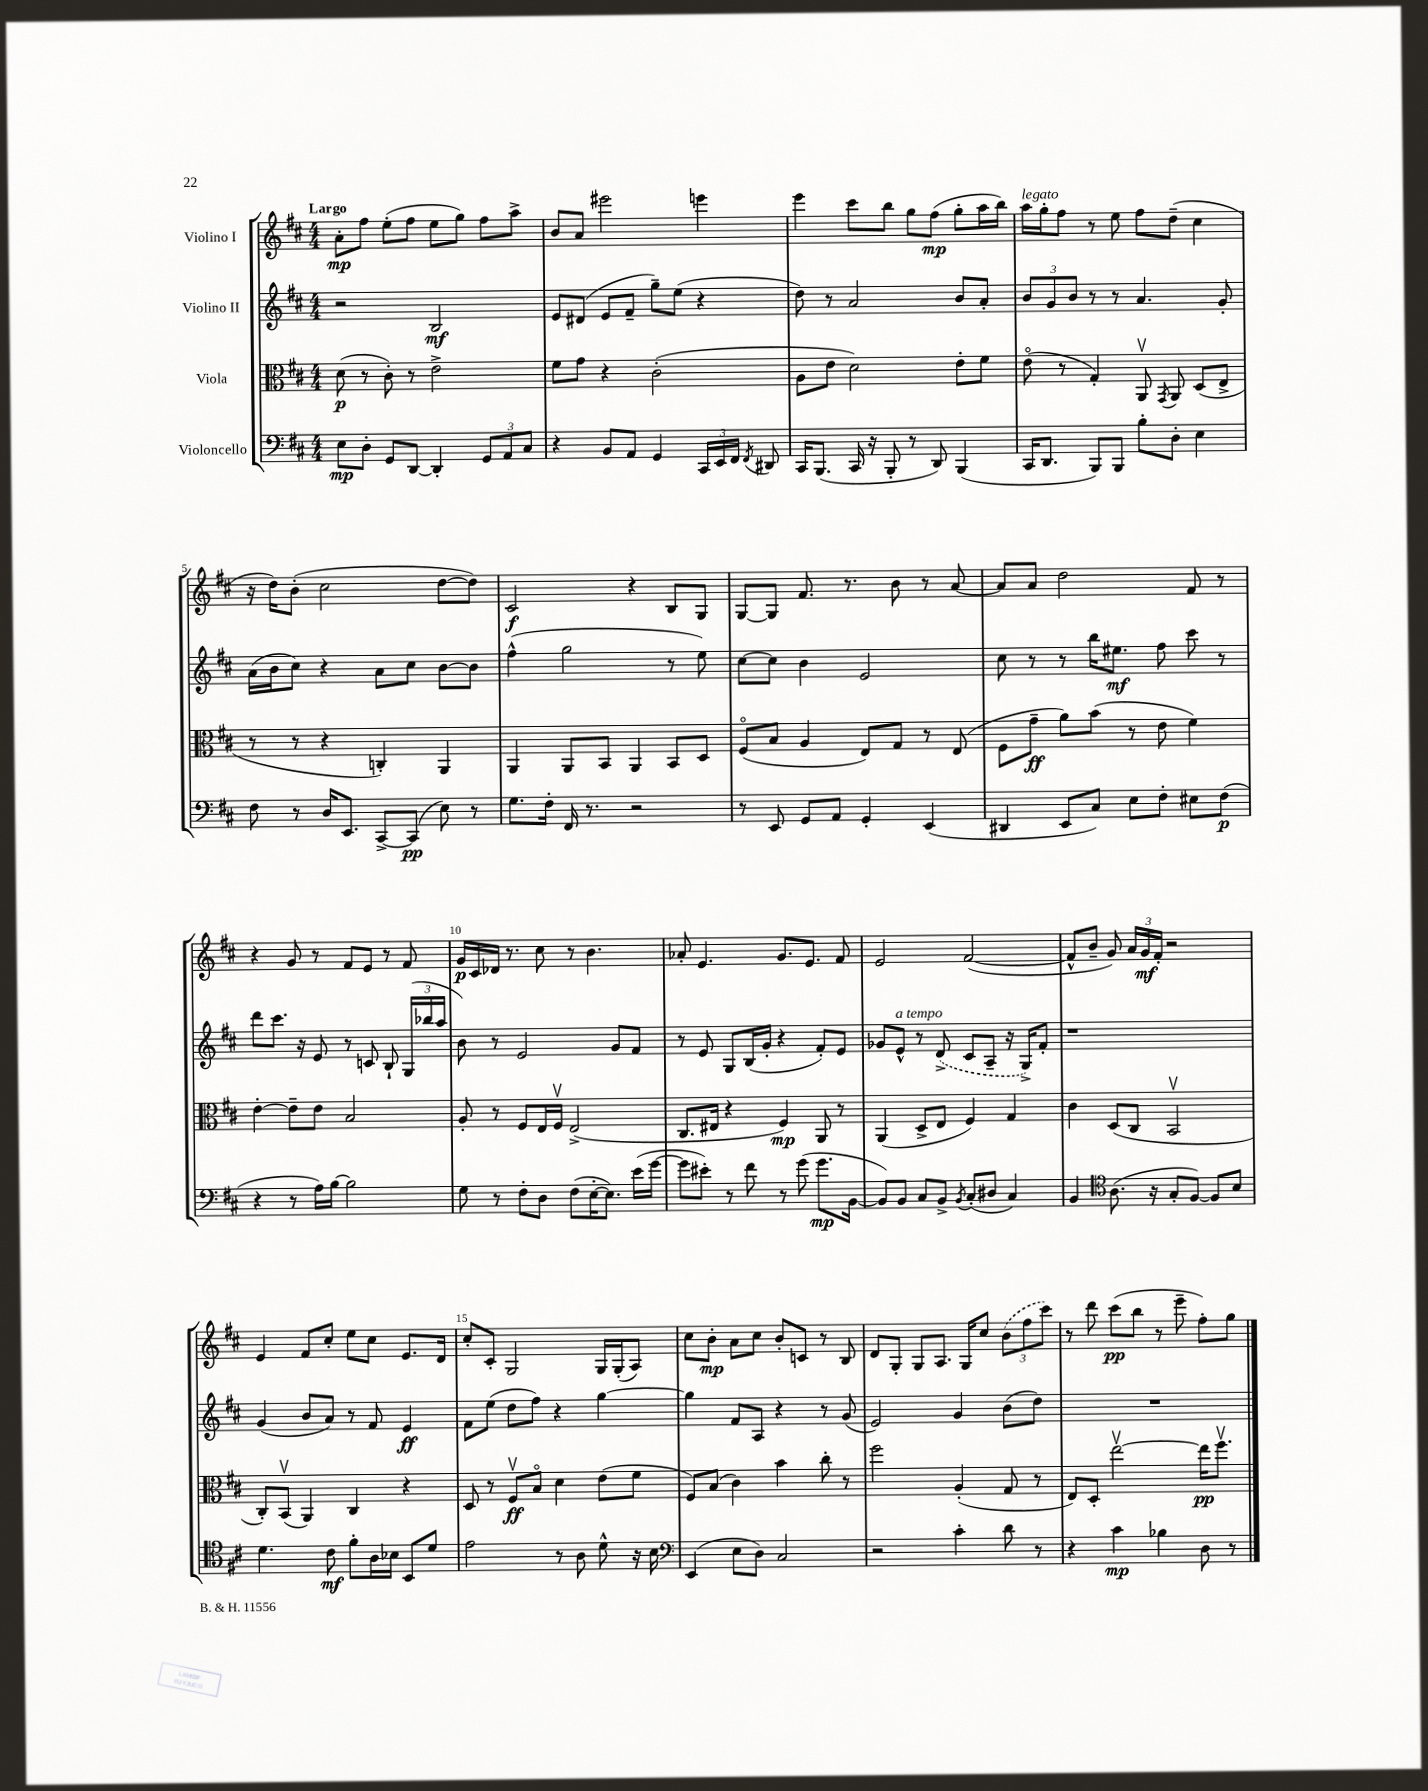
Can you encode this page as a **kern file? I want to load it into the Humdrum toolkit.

**kern	**kern	**kern	**kern
*staff4	*staff3	*staff2	*staff1
*clefF4	*clefC3	*clefG2	*clefG2
*k[f#c#]	*k[f#c#]	*k[f#c#]	*k[f#c#]
*M4/4	*M4/4	*M4/4	*M4/4
8E	(8d	2r	8a'
8D'	8r	.	8ff#
8GG	8c#')	.	(8ee'
[8DD	8r	.	8ff#
4DD']	2e^	2B	8ee
.	.	.	8gg)
12GG	.	.	8ff#
12AA	.	.	.
.	.	.	8aa^
12C#	.	.	.
=	=	=	=
4r	8f#	8e	8b
.	8g	(8d#	8a
8BB	4r	8e	2eee#
8AA	.	8f#~	.
4GG	(2c#'	8gg~)	.
.	.	(8ee	.
24CC#	.	4r	4eee
24EE	.	.	.
24FF#	.	.	.
8qFF#	.	.	.
8DD#	.	.	.
=	=	=	=
16CC#	8A	8dd)	4eee
(8.BBB	.	.	.
.	8e	8r	.
16CC#	2d)	2a	8ccc#
16r	.	.	.
8BBB'	.	.	8bb
8r	.	.	8gg
8DD)	.	.	(8ff#
(4BBB	8e'	8b	8gg'
.	8f#	8a'	16aa
.	.	.	16bb)
=	=	=	=
16CC#	(8eo	12b	16aa
8.DD	.	.	16gg'
.	.	12g	.
.	8r	.	8ff#
.	.	12b	.
8BBB)	4G')	8r	8r
8BBB	.	8r	8ee
8B'	8AAv	4.a	8ff#
.	8qGG	.	.
8D'	8AA	.	(8dd~
4E	(8D	.	4cc#
.	8E^	8g'	.
=	=	=	=
8F#	8r	(16a	16r
.	.	16b	16dd)
8r	8r	8cc#)	(8b'
16D	4r	4r	2cc#
8.EE	.	.	.
[8CC#^	4C')	8a	.
(8CC#]	.	8cc#	.
8E)	4AA	[8b	[8dd
8r	.	8b]	8dd])
=	=	=	=
8.G	4AA	(4ff#^^	2c#
16F#'	.	.	.
16FF#	8AA	2gg	.
8.r	.	.	.
.	8BB	.	.
2r	4AA	.	4r
.	8BB	8r	8B
.	8D	8ee)	8G
=	=	=	=
8r	(8F#o	[8cc#	[8G
8EE	8B	8cc#]	8G]
8GG	4A	4b	8.f#
8AA	.	.	.
.	.	.	8.r
4GG'	8E)	2e	.
.	8G	.	8b
(4EE	8r	.	8r
.	(8E	.	[8a
=	=	=	=
4DD#	8F#	8cc#	8a]
.	8g~	8r	8a
8EE	8a)	8r	2dd
8C#)	(8b	16bb	.
.	.	8.ee#	.
8E	8r	.	.
8F#'	8e	8ff#	.
8E#	4f#)	8ccc#	8f#
(8F#	.	8r	8r
=	=	=	=
4r	[4e'	8ddd	4r
.	.	8.ccc#	.
8r	8e~]	.	8g
.	.	16r	.
16A)	8e	8e	8r
[16B	.	.	.
2B]	2B	8r	8f#
.	.	8c	8e
.	.	8B`	8r
.	.	(24G	8f#
.	.	24bb-	.
.	.	24aa	.
=	=	=	=
8G	8A'	8b)	16g
.	.	.	16c#
8r	8r	8r	16d-
.	.	.	8.r
8F#'	8F#	2e	.
8D	16E	.	8cc#
.	16F#v	.	.
(8F#	(2E^	.	8r
[16E'	.	.	4.b
8.E])	.	.	.
.	.	8g	.
(16e	.	8f#	.
[16g	.	.	.
=	=	=	=
8g]	8.C#	8r	8a-'
8e#')	.	8e	4.e
.	16E#	.	.
8r	4r	8G	.
8f#	.	(16B	.
.	.	16g'	.
8r	4F#)	4r	8.g
(8g	.	.	.
.	.	.	8.e
8.g	8AA	8f#')	.
.	8r	8e	8f#
[16BB	.	.	.
=	=	=	=
8BB])	(4AA	8g-	2e
8BB	.	8e^^	.
8C#	8D^	8r	.
8BB^	8E	(8d^	.
8qBB	.	.	.
(8C#'	4F#)	8c#	([2f#
8D#	.	8A~	.
4C#)	4G	16r	.
.	.	16G^)	.
.	.	8f#'	.
=	=	=	=
4BB	4c#	1r	8f#^^]
.	.	.	8b~
*clefC4	*	*	*
(8.A	(8D	.	8g)
.	8C#	.	24a
.	.	.	24g
16r	.	.	.
.	.	.	24f#'
8G'	2BBv	.	2r
[8F#)	.	.	.
8F#]	.	.	.
8B	.	.	.
=	=	=	=
4.d	8C#')	(4g	4e
.	(8BBv	.	.
.	4AA)	8b	8f#
8c#	.	8a)	8cc#'
8f#'	4C#	8r	8ee
16A	.	8f#	8cc#
16B-	.	.	.
8BB	4r	4e	8.e
8d	.	.	.
.	.	.	16d
=	=	=	=
2e	8D	8f#	8cc#'
.	8r	(8ee	8c#'
.	8F#v	8dd	2G
.	8Bo	8ff#)	.
8r	4d	4r	.
8A	.	.	.
8d^^	(8e	[4gg	16G
.	.	.	(16G'
16r	8f#	.	8A)
16B	.	.	.
=	=	=	=
*clefF4	*	*	*
(4EE	8F#)	4gg]	8cc#
.	(8B	.	8b'
8E	4c#)	8f#	8a
8D)	.	8A	8cc#
2C#	4b	4r	8b'
.	.	.	8c
.	8cc#'	8r	8r
.	8r	(8g	8B
=	=	=	=
2r	2ff#	2e)	8d
.	.	.	8G'
.	.	.	8G
.	.	.	8.A
4c#'	(4A'	4g	.
.	.	.	16G
.	.	.	8cc#
8d	8G	(8b	(12b
.	.	.	12ff#
8r	8r	8dd)	.
.	.	.	12ccc#)
=	=	=	=
4r	8E)	1r	8r
.	8D'	.	8ddd
4c#	[2eev	.	(8ccc#
.	.	.	8bb
4B-	.	.	8r
.	.	.	8eee~
8D	16ee]	.	8ff#')
.	8.ff#v	.	.
8r	.	.	8gg
==	==	==	==
*-	*-	*-	*-
